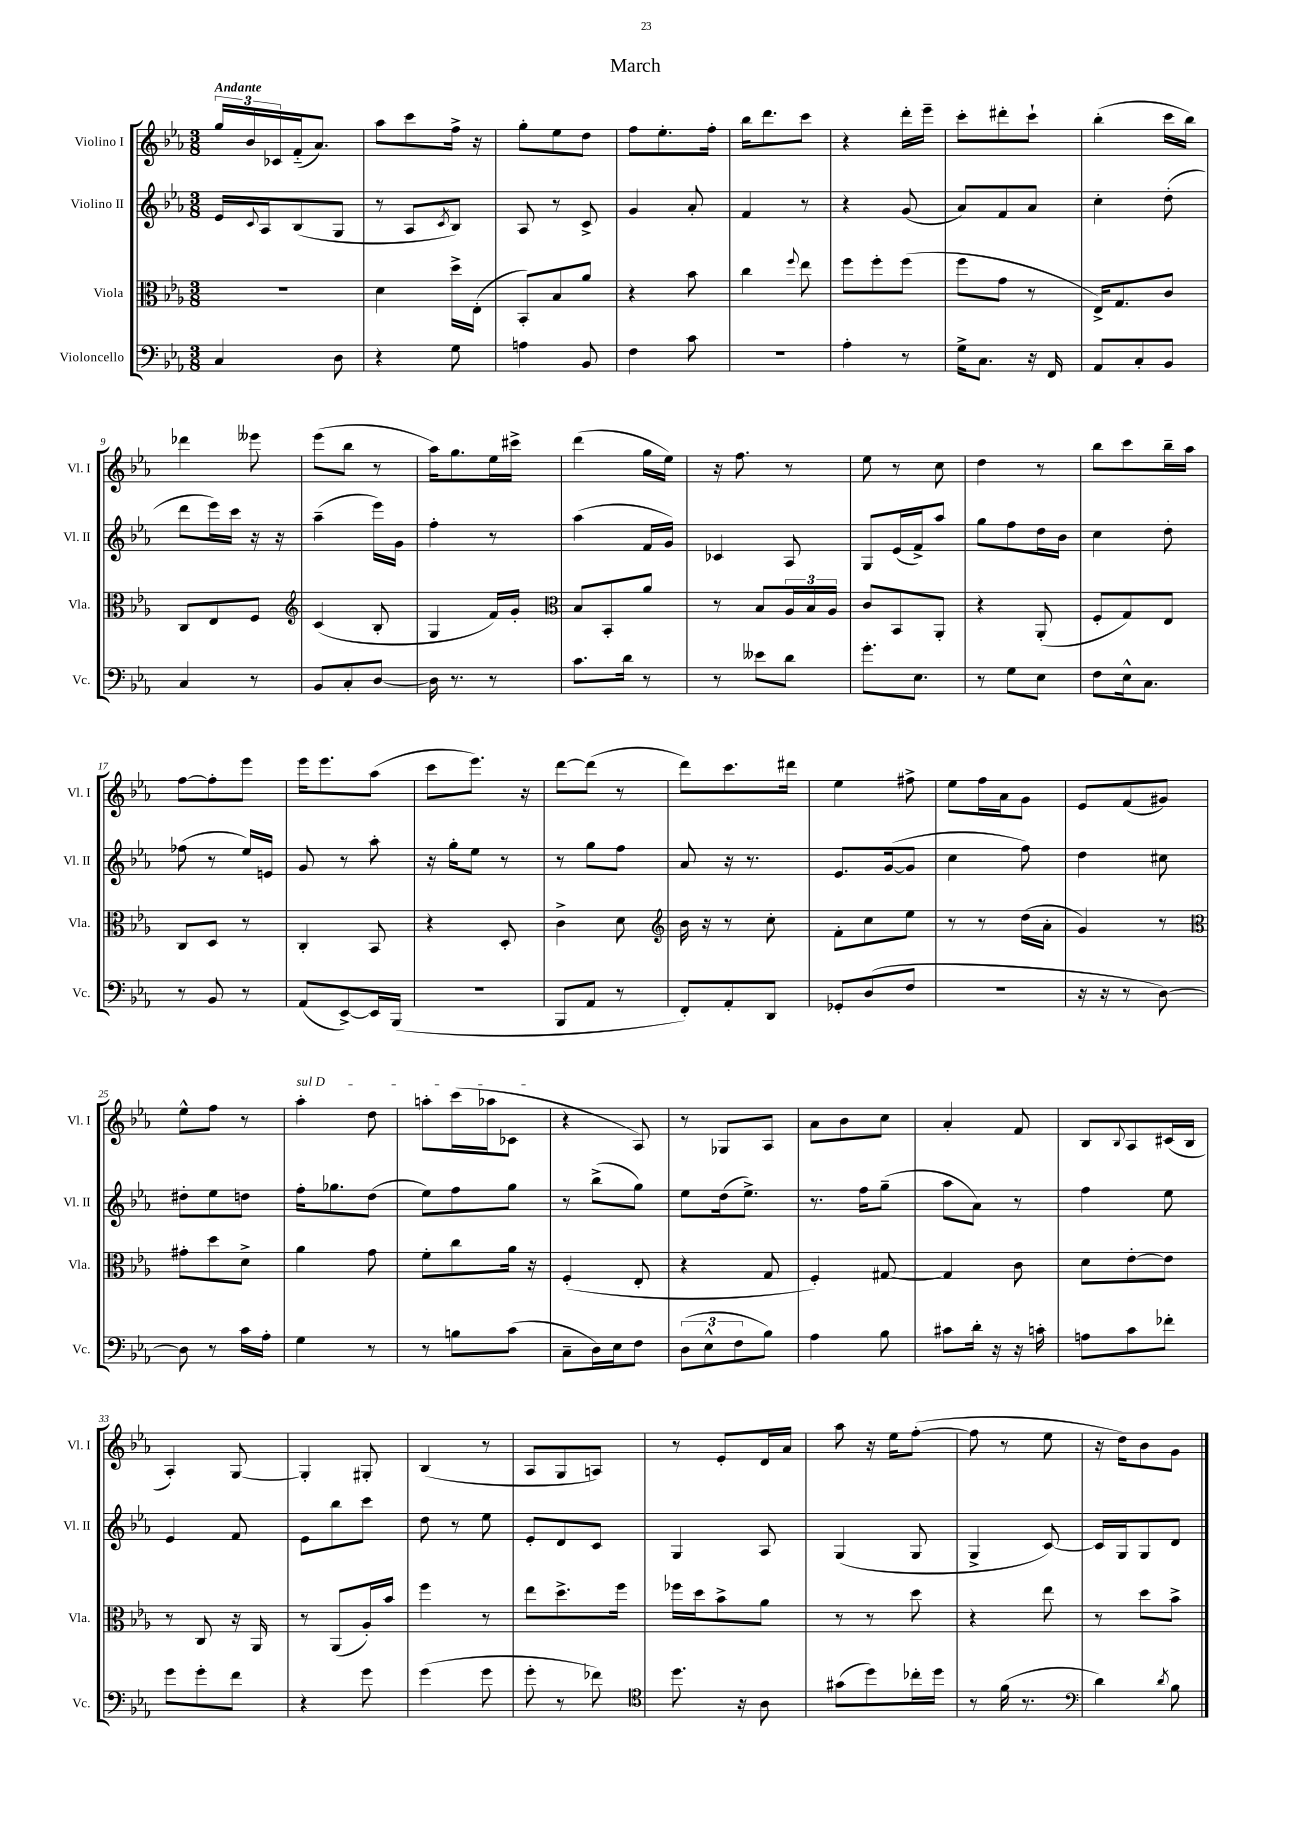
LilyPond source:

\header { title = "March" }
<<
\new StaffGroup <<
\new Staff = "s0" \with { instrumentName = "Violino I" shortInstrumentName = "Vl. I" } {
    \clef treble \key ees \major \numericTimeSignature \time 3/8 \tempo "Andante"
    \tuplet 3/2 { g''16 bes'16 ces'16 } f'16-_( aes'8.) |
    aes''8 c'''8 f''16-> r16 |
    g''8-. ees''8 d''8 |
    f''8 ees''8.-. f''16-. |
    bes''16 d'''8. c'''8 |
    r4 d'''16-. ees'''16-- |
    c'''8-. dis'''8-. c'''8-! |
    bes''4-.( c'''16 bes''16) |
    des'''4 eeses'''8 |
    ees'''8( bes''8 r8 |
    aes''16) g''8. ees''16 cis'''16-> |
    d'''4( g''16 ees''16) |
    r16 f''8. r8 |
    ees''8 r8 c''8 |
    d''4 r8 |
    bes''8 c'''8 bes''16-- aes''16 |
    f''8~ f''8-. ees'''8 |
    ees'''16 ees'''8. aes''8( |
    c'''8 ees'''8.) r16 |
    d'''8~ d'''8( r8 |
    d'''8) c'''8. dis'''16 |
    ees''4 fis''8-> |
    ees''8 f''16 aes'16 g'8 |
    ees'8 f'8( gis'8) |
    ees''8-^ f''8 r8 |
    \once \override TextSpanner.bound-details.left.text = \markup { \italic "sul D" } aes''4-.\startTextSpan d''8 |
    a''8-. c'''16( aes''16 ces'8\stopTextSpan |
    r4 aes8) |
    r8 ges8 aes8 |
    aes'8 bes'8 c''8 |
    aes'4-. f'8 |
    bes8 \appoggiatura { bes8 } aes8 cis'16( bes16 |
    aes4-.) g8~ |
    g4-. gis8-. |
    bes4( r8 |
    aes8 g8 a8) |
    r8 ees'8-. d'16 aes'16 |
    aes''8 r16 ees''16 f''8~-.( |
    f''8 r8 ees''8 |
    r16 d''16) bes'8 g'8 \bar "|." |
}
\new Staff = "s1" \with { instrumentName = "Violino II" shortInstrumentName = "Vl. II" } {
    \clef treble \key ees \major \numericTimeSignature \time 3/8
    ees'16 \appoggiatura { c'8 } aes16 bes8( g8 |
    r8 aes8 \acciaccatura { c'8 } bes8) |
    aes8 r8 c'8-> |
    g'4 aes'8-. |
    f'4 r8 |
    r4 g'8( |
    aes'8) f'8 aes'8 |
    c''4-. d''8-.( |
    d'''8 ees'''16) c'''16 r16 r16 |
    aes''4--( ees'''16) g'16 |
    f''4-. r8 |
    aes''4( f'16 g'16) |
    ces'4 aes8 |
    g8 ees'16( f'16->) aes''8 |
    g''8 f''8 d''16 bes'16 |
    c''4 d''8-. |
    fes''8( r8 ees''16) e'16 |
    g'8 r8 aes''8-. |
    r16 g''16-. ees''8 r8 |
    r8 g''8 f''8 |
    aes'8 r16 r8. |
    ees'8. g'16~( g'8 |
    c''4 f''8) |
    d''4 cis''8 |
    dis''8-. ees''8 d''8 |
    f''16-. ges''8. d''8( |
    ees''8) f''8 g''8 |
    r8 bes''8->( g''8) |
    ees''8 d''16( ees''8.->) |
    r8. f''16 g''8--( |
    aes''8 aes'8) r8 |
    f''4 ees''8 |
    ees'4 f'8 |
    ees'8 bes''8 c'''8 |
    d''8 r8 ees''8 |
    ees'8-. d'8 c'8 |
    g4 aes8 |
    g4( g8 |
    g4-> c'8~) |
    c'16 g16 g8 d'8 \bar "|." |
}
\new Staff = "s2" \with { instrumentName = "Viola" shortInstrumentName = "Vla." } {
    \clef alto \key ees \major \numericTimeSignature \time 3/8
    R4. |
    d'4 d''16-> ees16-.( |
    bes,8-.) bes8 aes'8 |
    r4 bes'8 |
    c''4 \appoggiatura { f''8 } ees''8 |
    f''8 f''8-. f''8( |
    f''8 g'8 r8 |
    ees16->) g8. c'8 |
    c8 ees8 f8 |
    \clef treble c'4( bes8-. |
    g4 f'16) g'16-. |
    \clef alto bes8 bes,8-. aes'8 |
    r8 bes8 \tuplet 3/2 { aes16 bes16 aes16 } |
    c'8 bes,8 aes,8-. |
    r4 aes,8-.( |
    f8-. g8) ees8 |
    c8 d8 r8 |
    c4-. bes,8 |
    r4 d8-. |
    c'4-> d'8 |
    \clef treble bes'16 r16 r8 c''8-. |
    f'8-. c''8 ees''8 |
    r8 r8 d''16( aes'16-. |
    g'4) r8 |
    \clef alto gis'8-. d''8 d'8-> |
    aes'4 g'8 |
    f'8-. c''8 aes'16 r16 |
    f4-.( ees8-. |
    r4 g8 |
    f4-.) gis8~ |
    gis4 c'8 |
    d'8 ees'8~-. ees'8 |
    r8 c8 r16 aes,16 |
    r8 aes,8( aes16-.) bes'16 |
    f''4 r8 |
    ees''8 d''8.-> f''16 |
    fes''16 d''16 bes'8-> aes'8 |
    r8 r8 d''8 |
    r4 ees''8 |
    r8 d''8 bes'8-> \bar "|." |
}
\new Staff = "s3" \with { instrumentName = "Violoncello" shortInstrumentName = "Vc." } {
    \clef bass \key ees \major \numericTimeSignature \time 3/8
    c4 d8 |
    r4 g8 |
    a4 bes,8 |
    f4 c'8 |
    R4. |
    aes4-. r8 |
    g16-> c8. r16 f,16 |
    aes,8 c8-. bes,8 |
    c4 r8 |
    bes,8 c8-. d8~ |
    d16 r8. r8 |
    c'8. d'16 r8 |
    r8 eeses'8 d'8 |
    g'8.-. ees8. |
    r8 g8 ees8 |
    f8 ees16-^ c8. |
    r8 bes,8 r8 |
    aes,8( ees,8~->) ees,16 bes,,16( |
    r4. |
    bes,,8 aes,8 r8 |
    f,8-.) aes,8-. d,8 |
    ges,8-. d8( f8 |
    R4. |
    r16 r16 r8 d8~) |
    d8 r8 c'16 aes16-. |
    g4 r8 |
    r8 b8 c'8( |
    c8-- d16) ees16 f8 |
    \tuplet 3/2 { d8( ees8-^ f8 } bes8) |
    aes4 bes8 |
    cis'8 d'16-. r16 r16 c'16-. |
    a8 c'8 fes'8-. |
    g'8 g'8-. f'8 |
    r4 g'8 |
    g'4( g'8 |
    g'8-. r8 fes'8) |
    \clef tenor d''8. r16 aes8 |
    gis'8( d''8) ces''16-. d''16 |
    r8 f'16( r8. |
    \clef bass d'4) \acciaccatura { d'8 } bes8 \bar "|." |
}
>>
>>
